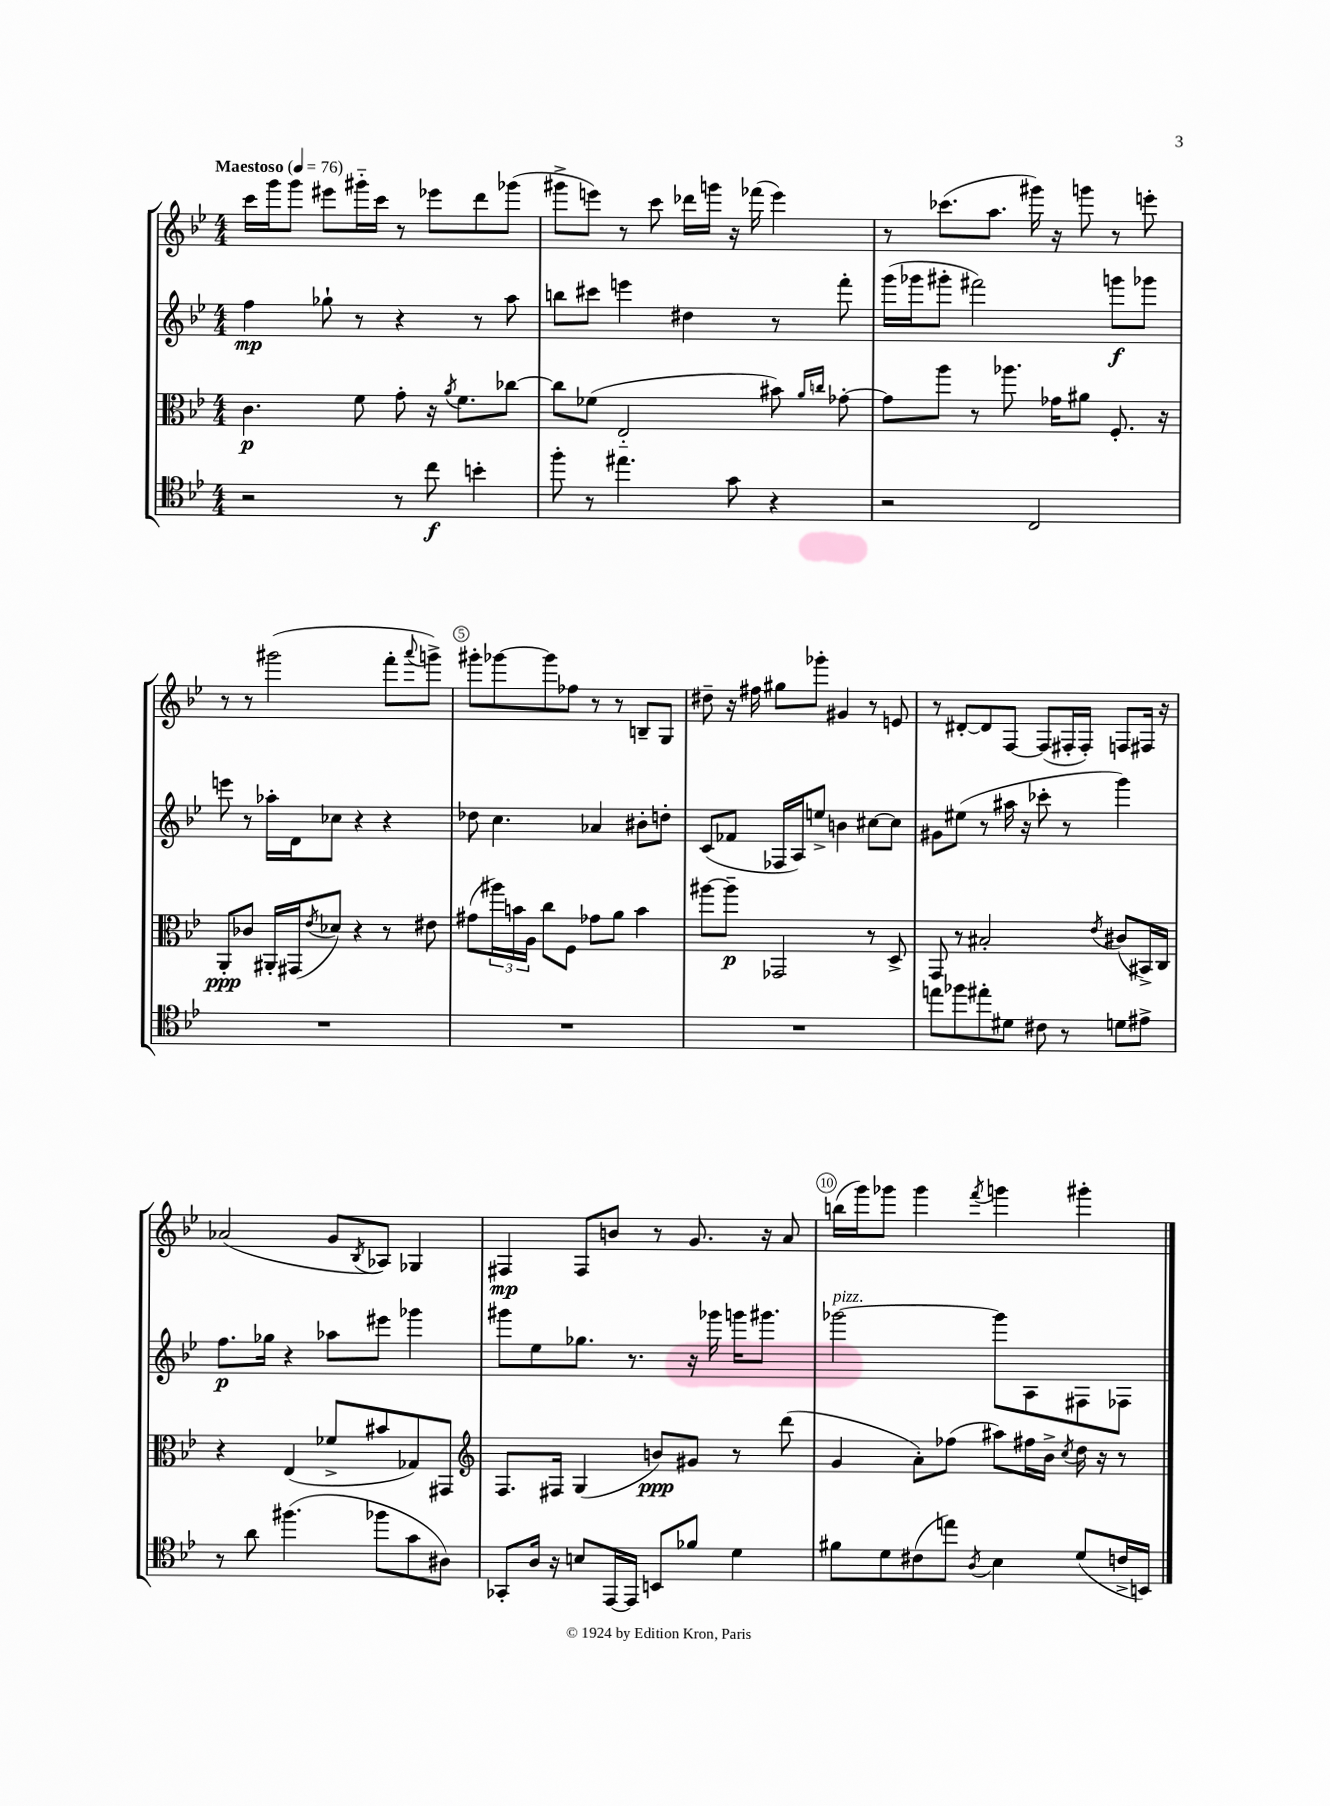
<<
\new StaffGroup <<
\new Staff = "s0" {
    \clef treble \key bes \major \numericTimeSignature \time 4/4 \tempo "Maestoso" 4 = 76
    c'''16 g'''16 g'''8 eis'''8 gis'''16-_ c'''16 r8 ees'''8 d'''8 ges'''8( |
    gis'''8-> e'''8) r8 c'''8 des'''16 g'''16 r16 fes'''16( e'''4) |
    r8 ces'''8.( a''8. gis'''16) r16 g'''8 r8 e'''8-. |
    r8 r8 gis'''2( f'''8-. \appoggiatura { a'''8 } g'''8->) |
    gis'''8-. ges'''8~ ges'''8 fes''8 r8 r8 b8-- g8 |
    dis''8-- r16 fis''16 gis''8 ges'''8-. gis'4 r8 e'8 |
    r8 dis'8~-. dis'8 f8~ f8( fis16-. fis16-.) f8 fis16 r16 |
    aes'2( g'8 \acciaccatura { bes8 } aes8) ges4 |
    fis4\mp fis8 b'8 r8 g'8. r16 a'8 |
    b''16( g'''16) ges'''8 ges'''4 \acciaccatura { f'''8 } g'''4 gis'''4-. \bar "|." |
}
\new Staff = "s1" {
    \clef treble \key bes \major \numericTimeSignature \time 4/4
    f''4\mp ges''8-! r8 r4 r8 a''8 |
    b''8 cis'''8 e'''4 dis''4 r8 f'''8-. |
    g'''16( ges'''16 gis'''8-. fis'''2) g'''8\f ges'''8 |
    e'''8 r8 aes''16-. d'16 ces''8 r4 r4 |
    des''8 c''4. aes'4 bis'8-. d''8-. |
    c'8( fes'8 fes16 a16) e''8-> b'4 cis''8~ cis''8 |
    gis'8 eis''8( r8 ais''16 r16 ces'''8-. r8 g'''4) |
    f''8.\p ges''16 r4 aes''8 eis'''8 ges'''4 |
    gis'''8 ees''8 ges''8. r8. r16 ges'''16 g'''16 gis'''8. |
    ges'''2~^\markup { \italic "pizz." } ges'''8 a8 fis8 fes8 \bar "|." |
}
\new Staff = "s2" {
    \clef alto \key bes \major \numericTimeSignature \time 4/4
    c'4.\p f'8 g'8-. r16 \acciaccatura { a'8 } f'8. ces''8~ |
    ces''8 fes'8( ees2-_ bis'8) \grace { a'16 c''16 } ges'8~-. |
    ges'8 a''8 r8 aes''8. ges'16 ais'8 f8.-. r16 |
    a,8-.\ppp ces'8 ais,16-. gis,16( \acciaccatura { ees'8 } des'8) r4 r8 eis'8 |
    gis'8( \tuplet 3/2 { ais''16) b'16 a16 } c''8 f8 ges'8 a'8 b'4 |
    ais''8~ ais''8--\p ges,2 r8 d8-> |
    g,8 r8 bis2-. \acciaccatura { ees'8 } cis'8( bis,16->) c16 |
    r4 ees4( fes'8-> bis'8 ges8) gis,8 |
    \clef treble f8. fis16 g4( b'8\ppp) gis'8 r8 d'''8( |
    g'4 a'8-.) fes''8( ais''8) fis''16 bes'16-> \acciaccatura { c''8 } d''16 r16 r8 \bar "|." |
}
\new Staff = "s3" {
    \clef tenor \key bes \major \numericTimeSignature \time 4/4
    r2 r8 c''8\f b'4-. |
    f''8-. r8 eis''4. g'8 r4 |
    r2 c2 |
    R1 |
    R1 |
    R1 |
    e''8 fes''8 eis''8-. dis'8 cis'8 r8 d'8 eis'8-> |
    r8 a'8 fis''4.( fes''8 g'8 ais8) |
    ges,8-. a16 r16 b8 ees,16~ ees,16 b,8 fes'8 d'4 |
    fis'8 d'8 cis'8( e''8) \acciaccatura { a8 } bes4 d'8( c'16-> b,16) \bar "|." |
}
>>
>>
\layout { \context { \Score \override BarNumber.break-visibility = ##(#f #t #t) barNumberVisibility = #(every-nth-bar-number-visible 5) \override BarNumber.stencil = #(make-stencil-circler 0.1 0.3 ly:text-interface::print) } }
